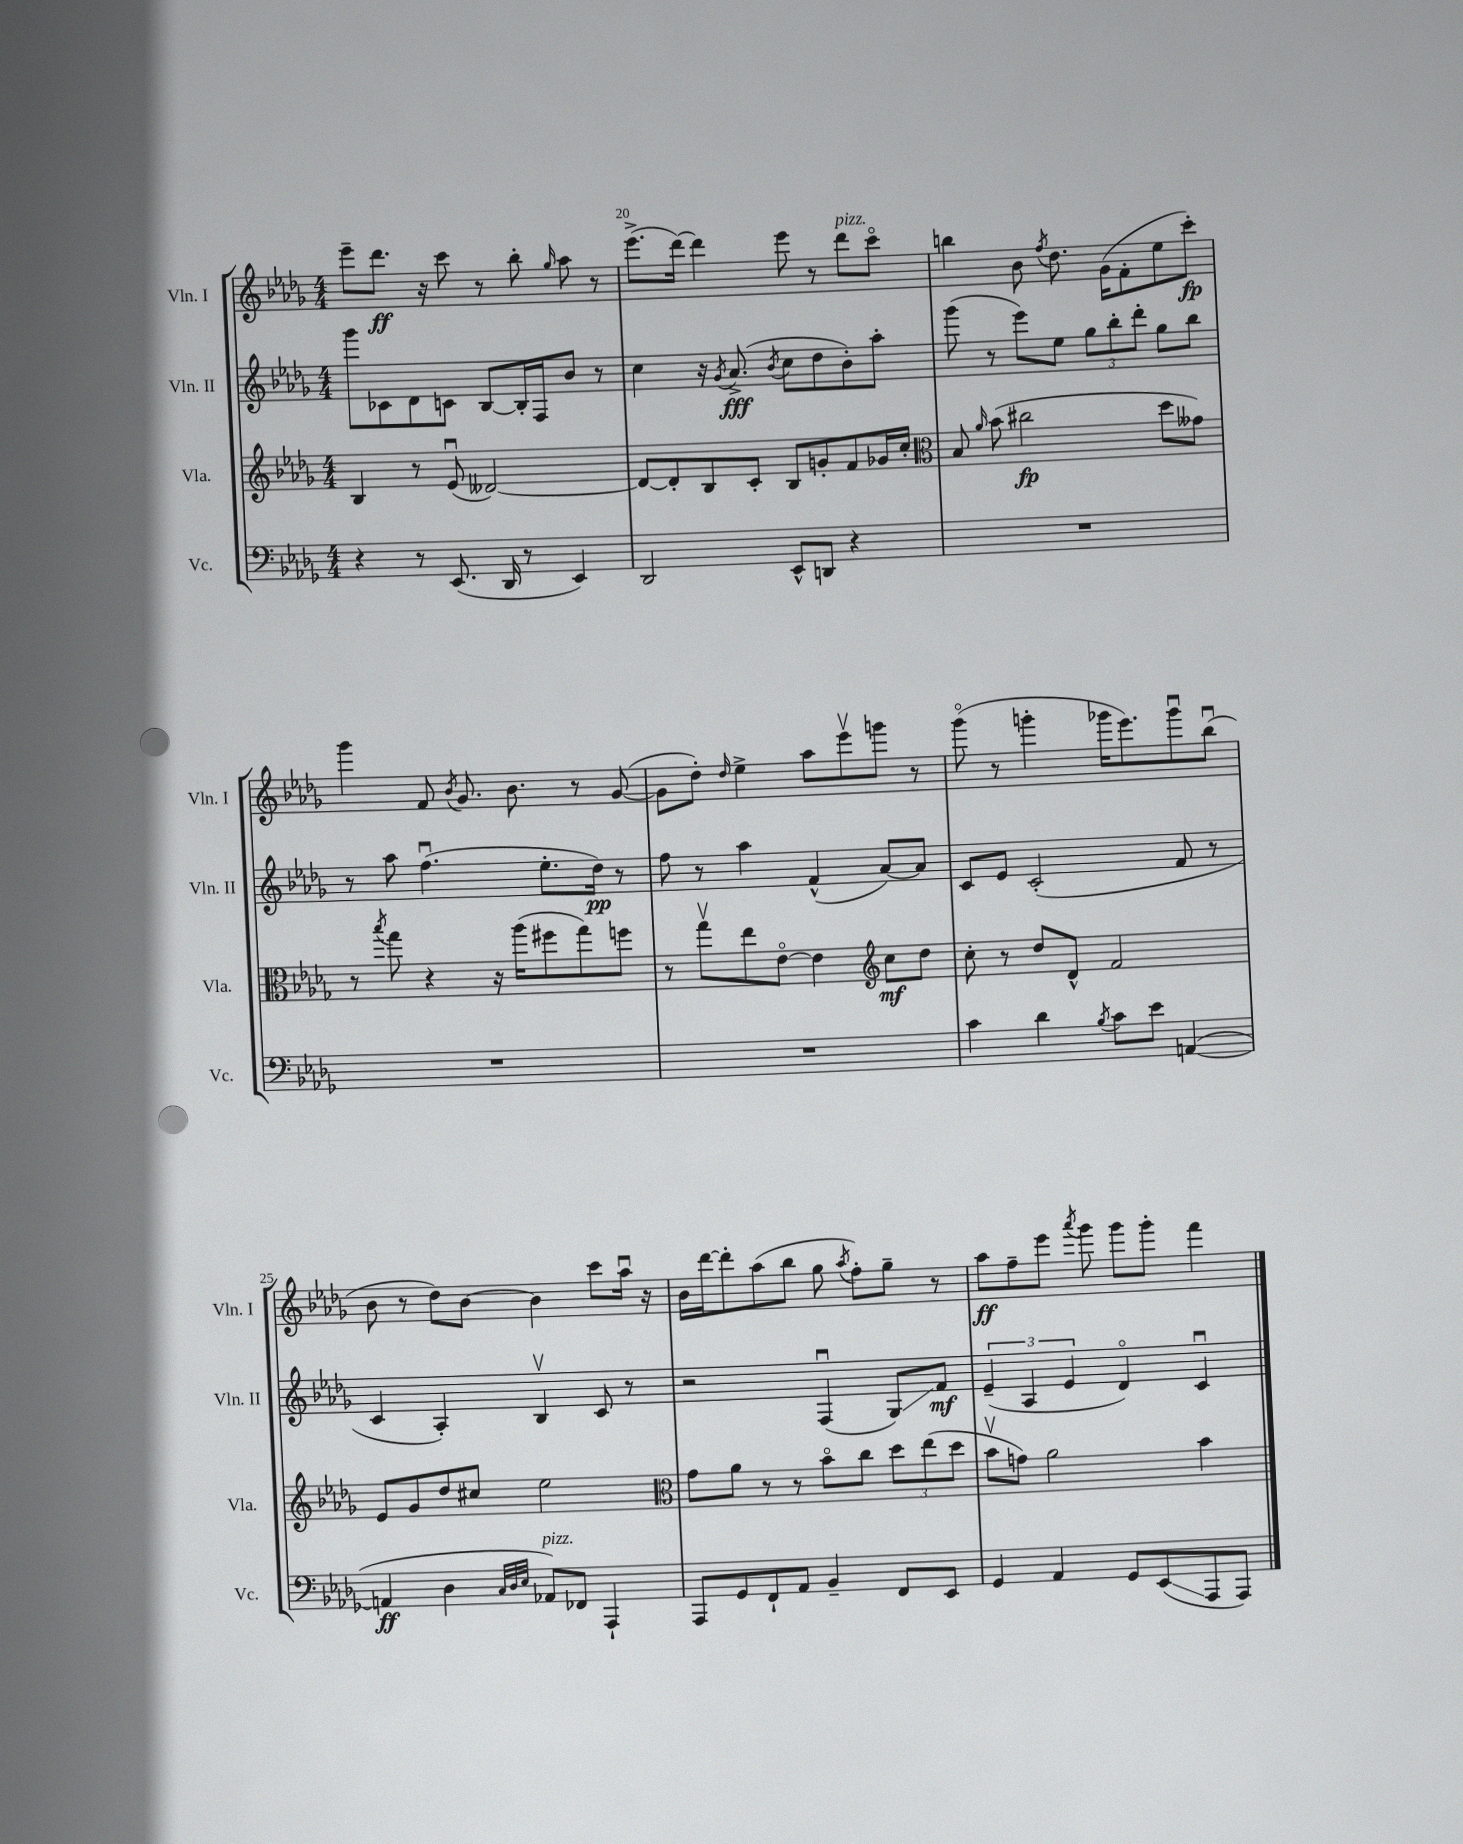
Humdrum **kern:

**kern	**kern	**kern	**kern
*staff4	*staff3	*staff2	*staff1
*clefF4	*clefG2	*clefG2	*clefG2
*k[b-e-a-d-g-]	*k[b-e-a-d-g-]	*k[b-e-a-d-g-]	*k[b-e-a-d-g-]
*M4/4	*M4/4	*M4/4	*M4/4
4r	4B-/	8ggg-\L	8eee-~\L
.	.	8c-\	8.ddd-\J
8r	8r	8d-\	.
.	.	.	16r
(8.EE-/	(8e-u/	8c\J	8ccc\
.	[2d--/)	[8B-/L	8r
16DD-/	.	.	.
8r	.	16B-'/]L	8bb-'\
.	.	16F/J	.
.	.	.	16qqgg-/
4EE-/)	.	8b-/J	8aa-\
.	.	8r	8r
=	=	=	=
2DD-/	8d--/_L	4cc\	(8.eee-^\L
.	8d--'/]	.	.
.	.	.	[16ddd-\Jk)
.	8B-/	16r	4ddd-\]
.	.	8qg-/	.
.	.	(8.a-^/	.
.	8c'/J	.	.
.	.	8qb-/	.
8EE-^^/L	8B-/L	8cc\L	8eee-\
8DD/J	8g'/	8dd-\	8r
4r	8f/	8b-'\)	8ddd-\L
.	16g-/L	8aa-'\J	8ccco\J
.	16cc'/JJ	.	.
=	=	=	=
*	*clefC3	*	*
1r	8B-/	(8ggg-\	4bb\
.	16qqa-/	.	.
.	(8b-\	8r	.
.	2cc#\	8eee-\L)	8b-\
.	.	.	8qff/
.	.	8ee-\J	8.dd-\
.	.	12gg-\L	.
.	.	.	(16g-\LK
.	.	12bb-'\	.
.	.	.	8f'\
.	.	12ddd-'\J	.
.	8dd-\L	8gg-\L	8ee-\
.	8g--\J)	8bb-\J	8ccc'\J)
=	=	=	=
1r	8r	8r	4ggg-\
.	8qbb-/	.	.
.	8gg-\	8aa-\	.
.	4r	(4.ffu\	8f/
.	.	.	8qb-/
.	.	.	8.g-/
.	16r	.	.
.	(16aa-\LK	.	8.b-\
.	8ff#\	8.ee-'\L	.
.	8gg-\)	.	8r
.	.	16dd-\Jk)	.
.	8ff\J	8r	([8g-/
=	=	=	=
1r	8r	8ff\	8g-\]L
.	8gg-v\L	8r	8dd-'\J)
.	.	.	16qqdd-/
.	8ee-\	4aa-\	4ee-^\
.	[8e-o\J	.	.
.	4e-\]	(4f^^/	8aa-\L
.	.	.	8eee-v\
*	*clefG2	*	*
.	8cc\L	[8a-/L)	8ggg\J
.	8dd-\J	8a-/]J	8r
=	=	=	=
4c\	8cc'\	8c/L	(8ggg-o\
.	8r	8e-/J	8r
4d-\	8dd-/L	(2c'/	4ggg'\
.	8d-^^/J	.	.
8qB-/	.	.	.
8c\L	2f/	.	16ggg-\LK
.	.	.	8.eee-\)
8e-\J	.	.	.
([4AA/	.	8f/	8ggg-u\
.	.	8r	(8bb-u\J
=	=	=	=
4AA/]	8e-/L	4c/	8b-\
.	8g-/	.	8r
4D-\	8dd-/	4A-'/)	8dd-\L)
.	8cc#/J	.	[8b-\J
32qqC/LLL	.	.	.
32qqD-/	.	.	.
32qqE-/JJJ	.	.	.
8AA-/L)	2ee-\	4B-v/	4b-\]
8FF-/J	.	.	.
4AAA-`/	.	8c/	8ccc\L
.	.	8r	16aa-u\Jk
.	.	.	16r
=	=	=	=
*	*clefC3	*	*
8AAA-/L	8g-\L	2r	16b-\LL
.	.	.	[16ddd-\J
8GG-/	8a-\J	.	8ddd-'\]
8FF`/	8r	.	(8aa-\
8AA-/J	8r	.	8bb-\J
4BB-~/	8b-o\L	(4Fu/	8gg-\
.	.	.	8qaa-/
.	8cc\J	.	8ff'\L)
8FF/L	12dd-\L	8G-/L)	8gg-~\J
.	(12ee-\	.	.
8EE-/J	.	8f/J	8r
.	12dd-\J	.	.
=	=	=	=
4GG-/	8b-v\L	(6e-~/	8aa-\L
.	8g\J)	.	8ff~\
.	.	6A-/	.
4AA-/	2a-\	.	8eee-\J
.	.	6e-/	.
.	.	.	8qaaa-/
.	.	.	8ggg-\
8GG-/L	.	4d-o/)	8ggg-\L
(8EE-/	.	.	8ggg-'\J
8AAA-/	4b-\	4cu/	4fff\
8AAA-/J)	.	.	.
==	==	==	==
*-	*-	*-	*-
